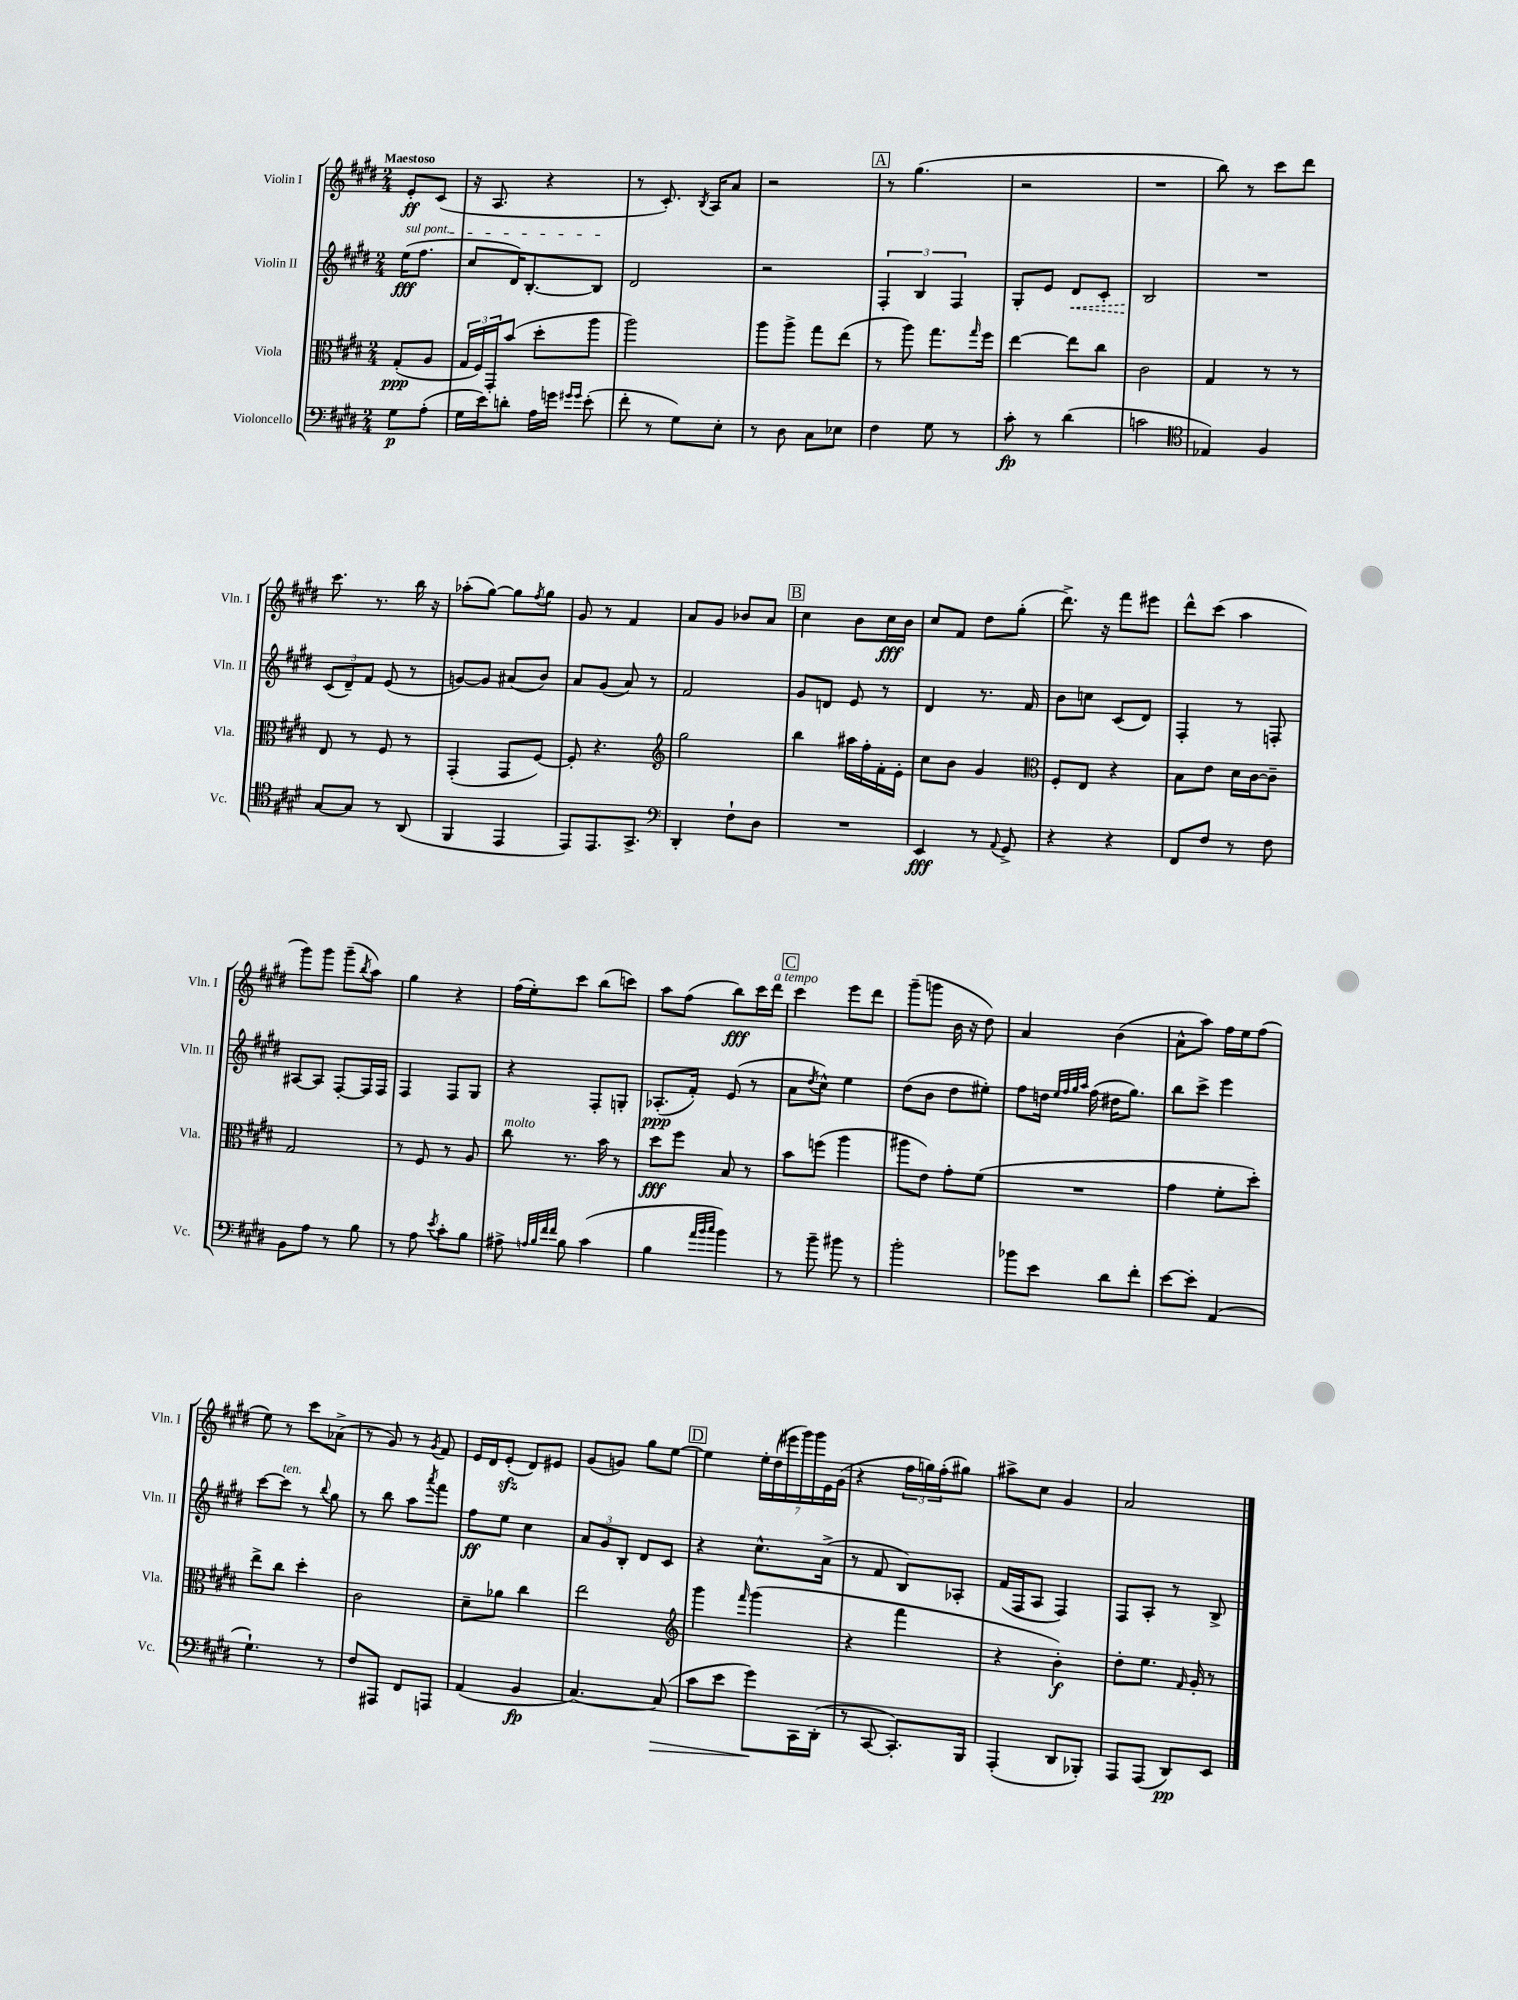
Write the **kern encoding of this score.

**kern	**kern	**kern	**kern
*staff4	*staff3	*staff2	*staff1
*clefF4	*clefC3	*clefG2	*clefG2
*k[f#c#g#d#]	*k[f#c#g#d#]	*k[f#c#g#d#]	*k[f#c#g#d#]
*M2/4	*M2/4	*M2/4	*M2/4
8G#\L	(8G#'/L	(16ee\LK	8e'/L
.	.	8.ff#\J	.
(8A'\J	8A/J	.	(8c#/J
=	=	=	=
16G#\LL	24G#/LL	8cc#/L	16r
.	24F#/)	.	.
16e\J)	.	.	8.A/
.	24GG#'/J	.	.
8d'\J	(8b/J	16d#/K)	.
.	.	[8.B'/	.
16A\LL	8dd#'\L	.	4r
16g\JJ	.	.	.
16qqg#/LL	.	.	.
16qqg#/JJ	.	.	.
(8e'\	8aa\J	8B/]J	.
=	=	=	=
8f#'\	2aa\)	2d#/	8r
8r	.	.	8.c#'/)
8G#\L)	.	.	.
.	.	.	8qB/
.	.	.	16A/LK
8E'\J	.	.	8a/J
=	=	=	=
8r	8aa\L	2r	2r
8D#\	8aa^\J	.	.
8C#\L	8gg#\L	.	.
8E-\J	(8ee\J	.	.
=	=	=	=
4F#\	8r	6F#'/	8r
.	8aa\)	.	(4.gg#\
.	.	6B/	.
8G#\	8.gg#\L	.	.
.	.	6F#/	.
8r	.	.	.
.	16qqgg#/	.	.
.	16ff#\Jk	.	.
=	=	=	=
8c#'\	[4ee\	8G#'/L	2r
8r	.	8e/J	.
(4d#\	8ee\]L	8d#/L	.
.	8cc#\J	8c#'/J	.
=	=	=	=
2c\	2c#\	2B/	2r
=	=	=	=
*clefC4	*	*	*
4E-/)	4G#/	2r	8bb\)
.	.	.	8r
4F#/	8r	.	8ccc#\L
.	8r	.	8ddd#\J
=	=	=	=
[8G#/L	8E/	(12c#/L	8.ccc#\
.	.	12d#~/)	.
8G#/]J	8r	.	.
.	.	12f#/J	.
.	.	.	8.r
8r	8F#/	(8e/	.
(8AA/	8r	8r	16bb\
.	.	.	16r
=	=	=	=
4FF#/	(4GG#'/	[8g/L)	(8aa-'\L
.	.	8g/]J	[8gg#\J)
4EE/	8GG#/L	(8a#/L	8gg#\]L
.	.	.	8qff#/
.	[8F#/J)	8b/J)	8gg#\J
=	=	=	=
8EE/L)	8F#'/]	8a/L	8g#/
8.EE/	4.r	(8g#/J	8r
.	.	8a/)	4f#/
8.GG#^/J	.	.	.
.	.	8r	.
=	=	=	=
*clefF4	*clefG2	*	*
4DD#'/	2gg#\	2f#/	8a/L
.	.	.	8g#/J
8F#`\L	.	.	8b-/L
8D#\J	.	.	8a/J
=	=	=	=
2r	4bb\	8g#/L	4cc#\
.	.	8d/J	.
.	16aa#\LL	8e/	8b\L
.	16ff#'\	.	.
.	16f#'\	8r	16cc#\L
.	16e'\JJ	.	16b\JJ
=	=	=	=
4EE/	8cc#\L	4d#/	8cc#/L
.	8b\J	.	8f#/J
8r	4g#/	8.r	8dd#\L
8qqAA/	.	.	.
8GG#^/	.	.	(8gg#'\J
.	.	16f#/	.
=	=	=	=
*	*clefC3	*	*
4r	8F#'/L	8b\L	8.ddd#^\)
.	8E/J	8cc\J	.
.	.	.	16r
4r	4r	(8c#/L	8fff#\L
.	.	8d#/J)	8eee#\J
=	=	=	=
8FF#/L	8B\L	4F#'/	8ddd#^^\L
8F#/J	8e\J	.	(8ccc#\J
8r	16d#\LL	8r	4aa\
.	[16c#\J	.	.
8F#\	8c#~\]J	8F'/	.
=	=	=	=
8BB\L	2G#/	[8A#/L	8ggg#\L)
8A\J	.	8A#/]J	8ggg#\J
8r	.	[8F#'/L	(8ggg#~\L
.	.	.	8qbb/
8B\	.	16F#/]L	8aa\J)
.	.	16F#/JJ	.
=	=	=	=
8r	8r	4F#/	4gg#\
8A\	8F#/	.	.
8qe/	.	.	.
8c#'\L	8r	8F#/L	4r
8B\J	8A/	8G#/J	.
=	=	=	=
8A#^\	8cc#\	4r	(16ff#\LL
.	.	.	16ee'\J)
32qqA/LLL	.	.	.
32qqB/	.	.	.
32qqf#/	.	.	.
32qqf#/JJJ	.	.	.
8B\	8.r	.	8ccc#\J
(4c#\	.	8F#'/L	(8bb\L
.	16b\	.	.
.	8r	8G'/J	8ccc\J)
=	=	=	=
4B\	8dd#\L	(8.A-'/L	8aa\L
.	8ff#\J	.	(8ff#\J
.	.	16f#'/Jk)	.
32qqa/LLL	.	.	.
32qqb/	.	.	.
32qqcc#/JJJ	.	.	.
4b\)	8B/	(8e/	8bb\L)
.	8r	8r	16ccc#\L
.	.	.	16ddd#\JJ
=	=	=	=
8r	8b\L	8a\L	4ccc#\
.	.	8qdd#/	.
8b~\	(8ff\J	8cc#^^\J)	.
8b#\	4aa\	4ee\	8eee\L
8r	.	.	8ddd#\J
=	=	=	=
2b'\	8aa#\L	(8dd#\L	(8ggg#~\L
.	8e\J)	8b\J	8ggg\J
.	8g#'\L	8dd#\L	16b\
.	.	.	16r
.	(8f#\J	8ee#'\J)	8dd#\)
=	=	=	=
8b-\L	2r	8ff#\L	4a/
8e\J	.	16dd\Jk	.
.	.	32qqee/LLL	.
.	.	32qqff#/	.
.	.	32qqgg#/	.
.	.	32qqaa/JJJ	.
.	.	(16ff#\	.
8d#\L	.	16dd#\LK	(4b\
.	.	8.gg#\J)	.
8f#'\J	.	.	.
=	=	=	=
[8e\L	4g#\	8bb\L	8a^^\L
8e'\]J	.	8ccc#^\J	8aa\J)
(4AA/	8f#'\L	4eee\	16ff#\LL
.	.	.	16ee\J
.	8dd#'\J)	.	(8ff#\J
=	=	=	=
4.G#`\)	8ee^\L	[8ccc#\L	8ee\)
.	8cc#\J	8ccc#\]J	8r
.	4dd#'\	8r	8ccc#\L
.	.	8qqbb/	.
8r	.	8gg#\	(8a-^\J
=	=	=	=
8F#/L	2c#\	8r	8r
8AAA#/J	.	8bb\	8g#/)
8FF#/L	.	8aa\L	8r
.	.	8qaaa/	8qg#/
8AAA/J	.	8fff#\J	8f#/
=	=	=	=
(4AA/	8d#~\L	8ff#\L	16e/LL
.	.	.	16d#/J
.	8a-\J	8ee\J	(8e'/J
4BB/	4cc#\	4cc#\	8d#/L)
.	.	.	8e#/J
=	=	=	=
[4.C#/)	2ee\	12a/L	(8g#/L
.	.	12g#/	.
.	.	.	8g/J)
.	.	12B'/J	.
.	.	8d#/L	8gg#\L
(8C#/]	.	8c#/J	[8ee\J
=	=	=	=
*	*clefG2	*	*
8c#\L	4ggg#\	4r	4ee\]
8e\J	.	.	.
.	16qqfff#/	.	.
8g#\L)	(4ggg#\	8.cc#^^\L	28ee'\LL
.	.	.	(28dd#\
.	.	.	28eee#\
.	.	.	28ggg#\)
16CC#\L	.	.	.
.	.	.	28ggg#\
.	.	.	28e\
(16DD#'\JJ	.	(16a^\Jk	.
.	.	.	(28g#\JJ
=	=	=	=
8r	4r	8r	4r
[8CC#/	.	8f#/	.
8.CC#'/]L)	4fff#\	8B/L)	24ff#\LL
.	.	.	24gg\)
.	.	.	(24ff#'\J
.	.	8A-'/J	8gg#\J)
16BBB/Jk	.	.	.
=	=	=	=
(4AAA'/	4r	(16f#/LL	8aa#^\L
.	.	16F#/J	.
.	.	8A/J	8cc#\J
8DD#/L	4b'\)	4F#/)	4g#/
8BBB-'/J)	.	.	.
=	=	=	=
8AAA/L	8dd#'\L	8F#/L	2a/
(8AAA/J	8.ee\J	8A'/J	.
8DD#/L)	.	8r	.
.	16qqf#/	.	.
.	16g#'/	.	.
8EE/J	8r	8B^/	.
==	==	==	==
*-	*-	*-	*-
